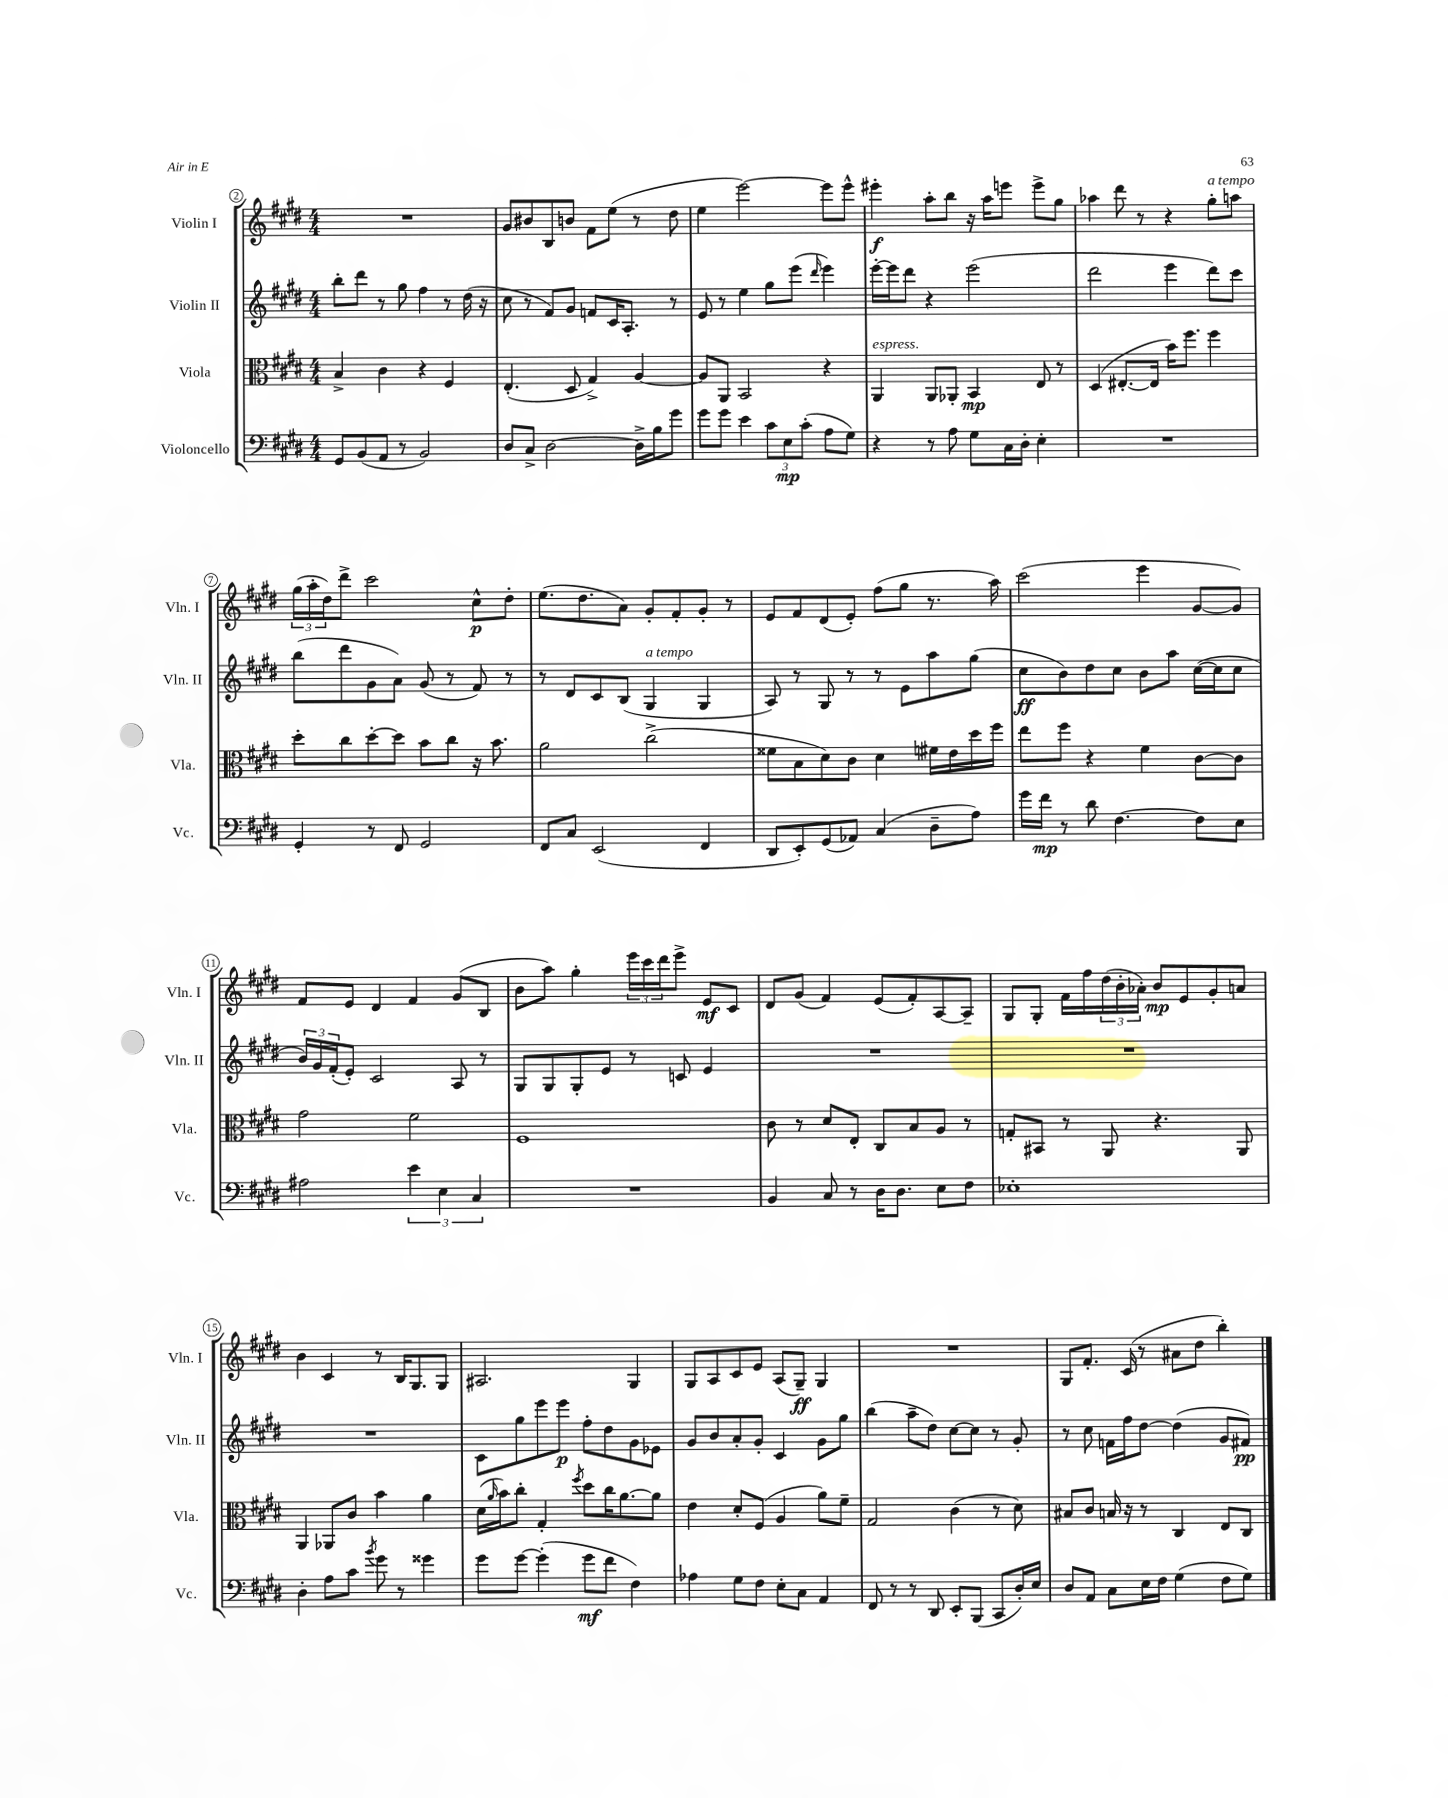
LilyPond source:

<<
\new StaffGroup <<
\new Staff = "s0" \with { instrumentName = "Violin I" shortInstrumentName = "Vln. I" } {
    \clef treble \key e \major \numericTimeSignature \time 4/4
    R1 |
    gis'8 bis'8 b8 b'8 fis'8 e''8( r8 dis''8 |
    e''4 e'''2~) e'''8 e'''8-^ |
    eis'''4-.\f a''8-. b''8 r16 a''16 e'''8 e'''8-> gis''8 |
    aes''4 dis'''8 r8 r4 gis''8-.^\markup { \italic "a tempo" } a''8 |
    \tuplet 3/2 { gis''16( a''16-. dis''16) } dis'''8-> cis'''2 cis''8-^\p dis''8-. |
    e''8.( dis''8. a'8) gis'8-. fis'8-. gis'8-. r8 |
    e'8 fis'8 dis'8( e'8-.) fis''8( gis''8 r8. a''16) |
    cis'''2( e'''4 gis'8~ gis'8) |
    fis'8 e'8 dis'4 fis'4 gis'8( b8 |
    b'8 a''8) gis''4-. \tuplet 3/2 { e'''16 cis'''16 dis'''16 } e'''8-> e'8\mf cis'8 |
    dis'8 gis'8( fis'4) e'8( fis'8-.) a8~ a8-- |
    gis8 gis8-. fis'16 fis''16 \tuplet 3/2 { dis''16( b'16-. aes'16-.) } b'8\mp e'8 gis'8-. a'8 |
    b'4 cis'4 r8 b16 gis8. gis8 |
    ais2. gis4 |
    gis8 a8 cis'8 e'8 a8( gis8--\ff) gis4 |
    R1 |
    gis8 fis'8.-. cis'16( r8 ais'8 dis''8 b''4-.) \bar "|." |
}
\new Staff = "s1" \with { instrumentName = "Violin II" shortInstrumentName = "Vln. II" } {
    \clef treble \key e \major \numericTimeSignature \time 4/4
    b''8-. dis'''8 r8 gis''8 fis''4 r8 dis''16( r16 |
    cis''8 r8 fis'8) gis'8 f'8 cis'16 a8.-. r8 |
    e'8 r8 e''4 gis''8 e'''8( \grace { dis'''16 } e'''4) |
    e'''16~-. e'''16 dis'''8 r4 e'''2( |
    dis'''2 e'''4 dis'''8) cis'''8 |
    b''8( dis'''8 gis'8 a'8) gis'8( r8 fis'8) r8 |
    r8 dis'8 cis'8 b8( gis4^\markup { \italic "a tempo" } gis4 |
    a8) r8 gis8 r8 r8 e'8 a''8 gis''8( |
    cis''8\ff b'8) dis''8 cis''8 b'8 a''8 cis''16~( cis''16 cis''8 |
    \tuplet 3/2 { b'16) gis'16 fis'16-.( } e'8-.) cis'2 a8 r8 |
    gis8 gis8 gis8-. e'8 r8 c'8 e'4 |
    R1 |
    R1 |
    R1 |
    cis'8 gis''8 e'''8 e'''8\p fis''8-. dis''8 gis'8 ees'8 |
    gis'8 b'8 a'8-. gis'8-. cis'4 gis'8 gis''8 |
    b''4( a''8-- dis''8) cis''8~ cis''8 r8 gis'8-. |
    r8 cis''8 f'16 fis''16 dis''8~ dis''4( gis'8 fis'8\pp) \bar "|." |
}
\new Staff = "s2" \with { instrumentName = "Viola" shortInstrumentName = "Vla." } {
    \clef alto \key e \major \numericTimeSignature \time 4/4
    b4-> cis'4 r4 fis4 |
    e4.-.( dis8 gis4->) a4~ |
    a8 a,8 b,2 r4 |
    a,4^\markup { \italic "espress." } a,8 aes,8-. b,4\mp e8 r8 |
    dis4( eis8.~-. eis16 b'16) fis''8. fis''4 |
    dis''8-. cis''8 dis''8~-. dis''8 b'8 cis''8 r16 b'8. |
    a'2 cis''2->( |
    fisis'8 b8 dis'8) cis'8 dis'4 fis'16 e'16 dis''16 fis''16 |
    e''8 fis''8 r4 fis'4 cis'8~ cis'8 |
    gis'2 fis'2 |
    fis1 |
    cis'8 r8 dis'8 e8-. cis8 b8 a8 r8 |
    g8-. bis,8 r8 a,8 r4. a,8 |
    a,4 aes,8 cis'8 b'4 a'4 |
    dis'16( \grace { a'16 } b'16) cis''8-. gis4-. \acciaccatura { fis''8 } dis''8 cis''16 a'8.~ a'8 |
    e'4 dis'8-. fis8( a4 a'8) fis'8-- |
    gis2 cis'4( r8 dis'8) |
    bis8 cis'8 b16 r16 r8 cis4 e8 cis8 \bar "|." |
}
\new Staff = "s3" \with { instrumentName = "Violoncello" shortInstrumentName = "Vc." } {
    \clef bass \key e \major \numericTimeSignature \time 4/4
    gis,8 b,8( a,8 r8 b,2) |
    dis8 cis8-> dis2~ dis16-> b16 gis'8 |
    gis'8 gis'8 e'4 \tuplet 3/2 { cis'8 e8\mp cis'8-.( } a8 gis8) |
    r4 r8 a8 gis8 cis16 dis16-. e4-. |
    R1 |
    gis,4-. r8 fis,8 gis,2 |
    fis,8 cis8 e,2( fis,4 |
    dis,8 e,8-.) gis,8( aes,8) cis4( dis8-- a8) |
    gis'16 fis'16\mp r8 dis'8 fis4.~ fis8 e8 |
    ais2 \tuplet 3/2 { e'4 e4 cis4 } |
    R1 |
    b,4 cis8 r8 dis16 dis8. e8 fis8 |
    ees1-. |
    dis4-. a8 cis'8 \acciaccatura { b'8 } gis'8 r8 gisis'4 |
    gis'8 gis'8~ gis'4-.( gis'8\mf fis'8 fis4) |
    aes4 gis8 fis8 e8-. cis8 a,4 |
    fis,8 r8 r8 dis,8 e,8-. b,,8( cis,8 dis16-.) e16 |
    dis8 a,8 cis8 e16 fis16 gis4( fis8 gis8) \bar "|." |
}
>>
>>
\layout { \context { \Score currentBarNumber = #2 \override BarNumber.stencil = #(make-stencil-circler 0.1 0.3 ly:text-interface::print) } }
